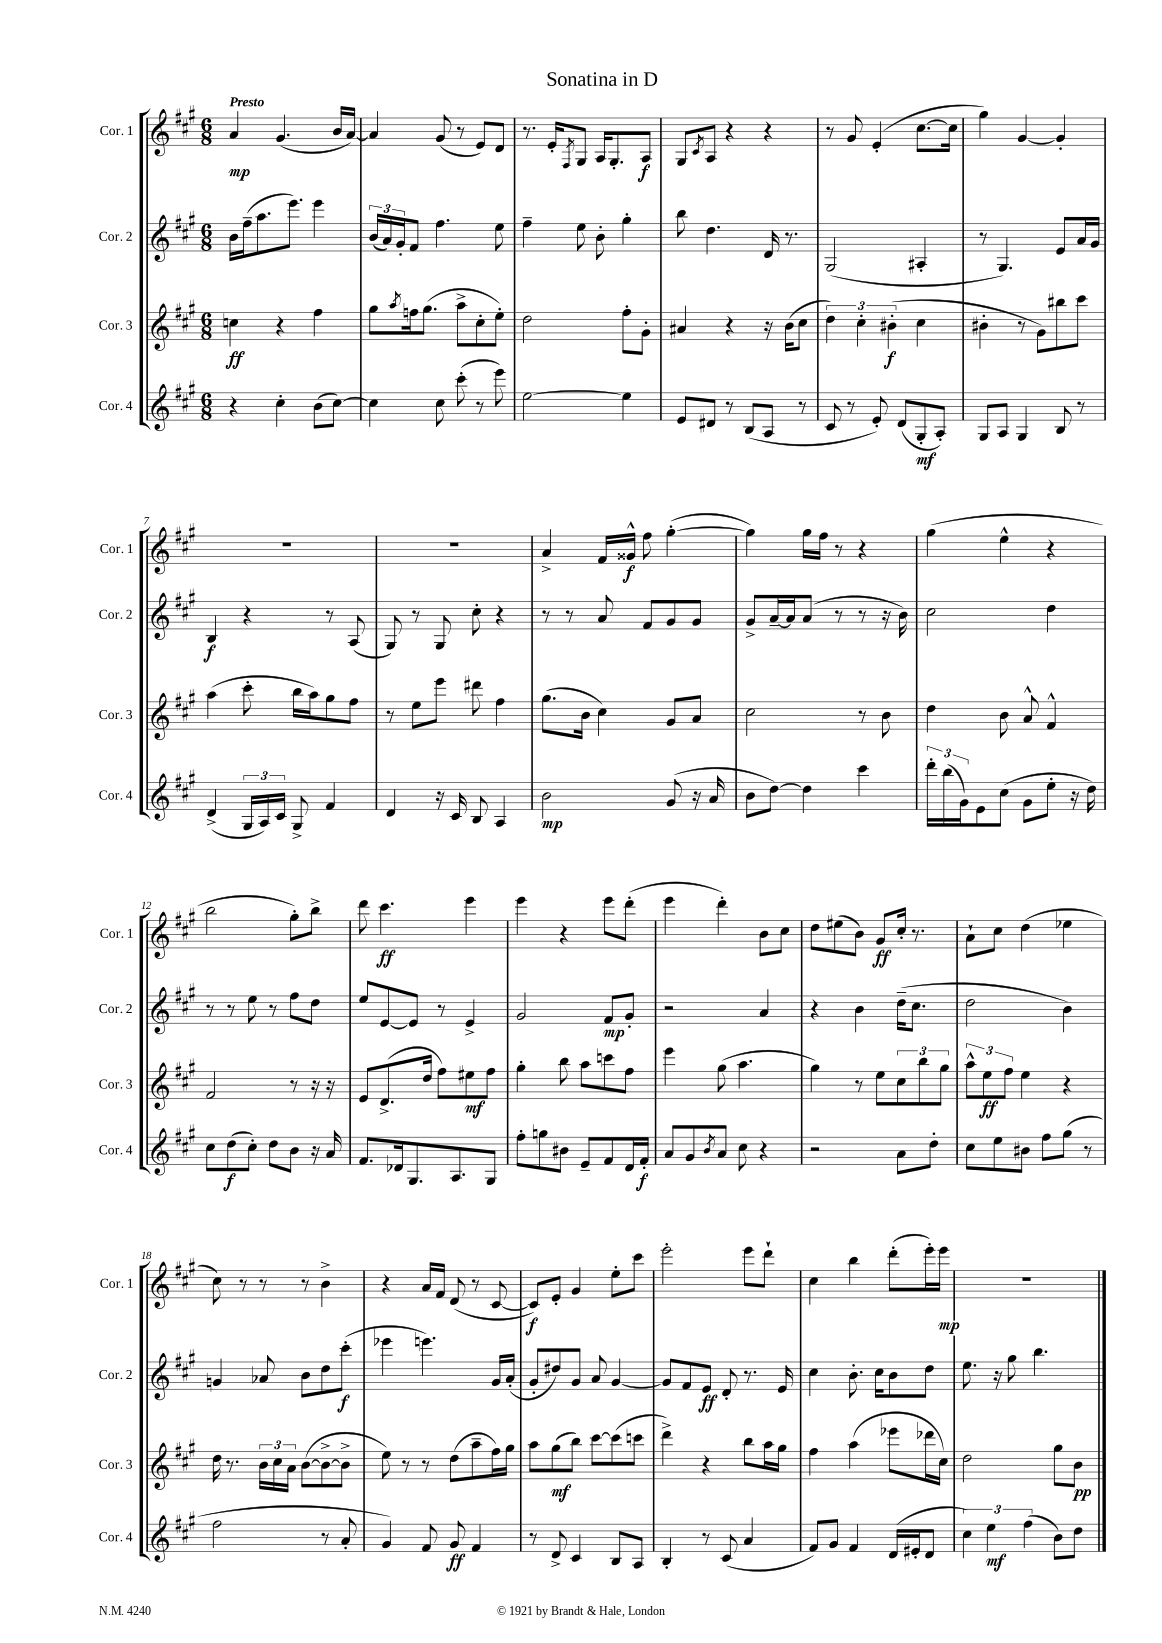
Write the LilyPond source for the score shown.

\header { title = "Sonatina in D" }
<<
\new StaffGroup <<
\new Staff = "s0" \with { instrumentName = "Cor. 1" shortInstrumentName = "Cor. 1" } {
    \clef treble \key a \major \numericTimeSignature \time 6/8 \tempo "Presto"
    a'4\mp gis'4.( b'16 a'16~) |
    a'4 gis'8( r8 e'8) d'8 |
    r8. e'16-. \acciaccatura { fis8 } gis8 a16 gis8.-. a8\f |
    gis8 \acciaccatura { cis'8 } a8 r4 r4 |
    r8 gis'8 e'4-.( cis''8.~ cis''16 |
    gis''4) gis'4~ gis'4-. |
    R2. |
    R2. |
    a'4-> fis'16 gisis'16-^\f fis''8 gis''4~-.( |
    gis''4) gis''16 fis''16 r8 r4 |
    gis''4( e''4-^ r4 |
    b''2 gis''8-.) b''8-> |
    d'''8 cis'''4.\ff e'''4 |
    e'''4 r4 e'''8 d'''8-.( |
    e'''4 d'''4-.) b'8 cis''8 |
    d''8 eis''8( b'8) gis'8\ff cis''16-. r8. |
    a'8-! cis''8 d''4( ees''4 |
    cis''8) r8 r8 r8 b'4-> |
    r4 a'16 fis'16 d'8( r8 cis'8~ |
    cis'8\f) e'8-. gis'4 e''8-. cis'''8 |
    e'''2-. e'''8 d'''8-! |
    cis''4 b''4 d'''8-.( e'''16-.) e'''16\mp |
    R2. \bar "|." |
}
\new Staff = "s1" \with { instrumentName = "Cor. 2" shortInstrumentName = "Cor. 2" } {
    \clef treble \key a \major \numericTimeSignature \time 6/8
    b'16 fis''16--( a''8. e'''8.) e'''4 |
    \tuplet 3/2 { b'16( a'16) gis'16-. } fis'8 fis''4. e''8 |
    fis''4-- e''8 b'8-. gis''4-. |
    b''8 d''4. d'16 r8. |
    gis2( ais4-. |
    r8 gis4.) e'8 a'16 gis'16 |
    b4\f r4 r8 a8( |
    gis8) r8 gis8 cis''8-. r4 |
    r8 r8 a'8 fis'8 gis'8 gis'8 |
    gis'8-> a'16~-- a'16 a'8( r8 r8 r16 b'16) |
    cis''2 d''4 |
    r8 r8 e''8 r8 fis''8 d''8 |
    e''8 e'8~ e'8 r8 e'4-> |
    gis'2 fis'8\mp gis'8-. |
    r2 a'4 |
    r4 b'4 d''16--( cis''8. |
    d''2 b'4) |
    g'4 aes'8 b'8 d''8 cis'''8-.\f( |
    ees'''4 e'''4.) gis'16 a'16-.( |
    gis'8-. dis''8) gis'8 a'8 gis'4~ |
    gis'8 fis'8 e'8\ff d'8-. r8. e'16 |
    cis''4 b'8.-. cis''16 b'8 d''8 |
    e''8. r16 gis''8 b''4. \bar "|." |
}
\new Staff = "s2" \with { instrumentName = "Cor. 3" shortInstrumentName = "Cor. 3" } {
    \clef treble \key a \major \numericTimeSignature \time 6/8
    c''4\ff r4 fis''4 |
    gis''8 \acciaccatura { a''8 } f''16 gis''8.( a''8-> cis''8-. e''8-.) |
    d''2 fis''8-. gis'8-. |
    ais'4 r4 r16 b'16( cis''8 |
    \tuplet 3/2 { d''4) cis''4-. bis'4-.\f( } cis''4 |
    bis'4-. r8 gis'8) bis''8 cis'''8 |
    a''4( cis'''8-. b''16 a''16) gis''8 fis''8 |
    r8 e''8 e'''8 dis'''8 fis''4 |
    gis''8.( b'16 cis''4) gis'8 a'8 |
    cis''2 r8 b'8 |
    d''4 b'8 a'8-^ fis'4-^ |
    fis'2 r8 r16 r16 |
    e'8 d'8.->( d''16 fis''8) eis''8\mf fis''8 |
    gis''4-. b''8 a''8 c'''8 fis''8 |
    e'''4 gis''8( a''4. |
    gis''4) r8 e''8 \tuplet 3/2 { cis''8 b''8 gis''8 } |
    \tuplet 3/2 { a''8-^ e''8\ff fis''8 } e''4 r4 |
    d''16 r8. \tuplet 3/2 { b'16 cis''16 a'16 } b'8~( b'8~-> b'8-> |
    e''8) r8 r8 d''8( a''8-- fis''16) gis''16 |
    a''8 gis''8\mf( b''8) cis'''8~ cis'''8( c'''8 |
    d'''4->) r4 b''8 a''16 gis''16 |
    fis''4 a''4( ees'''8 des'''16 cis''16) |
    d''2 gis''8 b'8\pp \bar "|." |
}
\new Staff = "s3" \with { instrumentName = "Cor. 4" shortInstrumentName = "Cor. 4" } {
    \clef treble \key a \major \numericTimeSignature \time 6/8
    r4 cis''4-. b'8( cis''8~) |
    cis''4 cis''8 cis'''8-.( r8 e'''8) |
    e''2~ e''4 |
    e'8 dis'8 r8 b8( a8 r8 |
    cis'8 r8 e'8-.) d'8( gis8-.\mf a8-.) |
    gis8 a8 gis4 b8 r8 |
    d'4->( \tuplet 3/2 { gis16 a16) cis'16 } gis8-> fis'4 |
    d'4 r16 cis'16 b8 a4 |
    b'2\mp gis'8( r16 a'16 |
    b'8 d''8~) d''4 cis'''4 |
    \tuplet 3/2 { d'''16-. b''16( gis'16) } e'8 cis''8( gis'8 e''8-. r16 d''16) |
    cis''8 d''8\f( cis''8-.) d''8 b'8 r16 a'16 |
    fis'8. des'16 gis8. a8. gis8 |
    fis''8-. g''8 bis'8 e'8-- fis'8 d'16 fis'16-.\f |
    a'8 gis'8 \acciaccatura { b'8 } a'8 cis''8 r4 |
    r2 a'8 d''8-. |
    cis''8 e''8 bis'8 fis''8 gis''8( r8 |
    fis''2 r8 a'8-. |
    gis'4) fis'8 gis'8\ff fis'4 |
    r8 d'8-> cis'4 b8 a8 |
    b4-. r8 cis'8( a'4 |
    fis'8) gis'8 fis'4 d'16( eis'16-. d'8 |
    \tuplet 3/2 { cis''4) e''4\mf fis''4( } b'8) d''8 \bar "|." |
}
>>
>>
